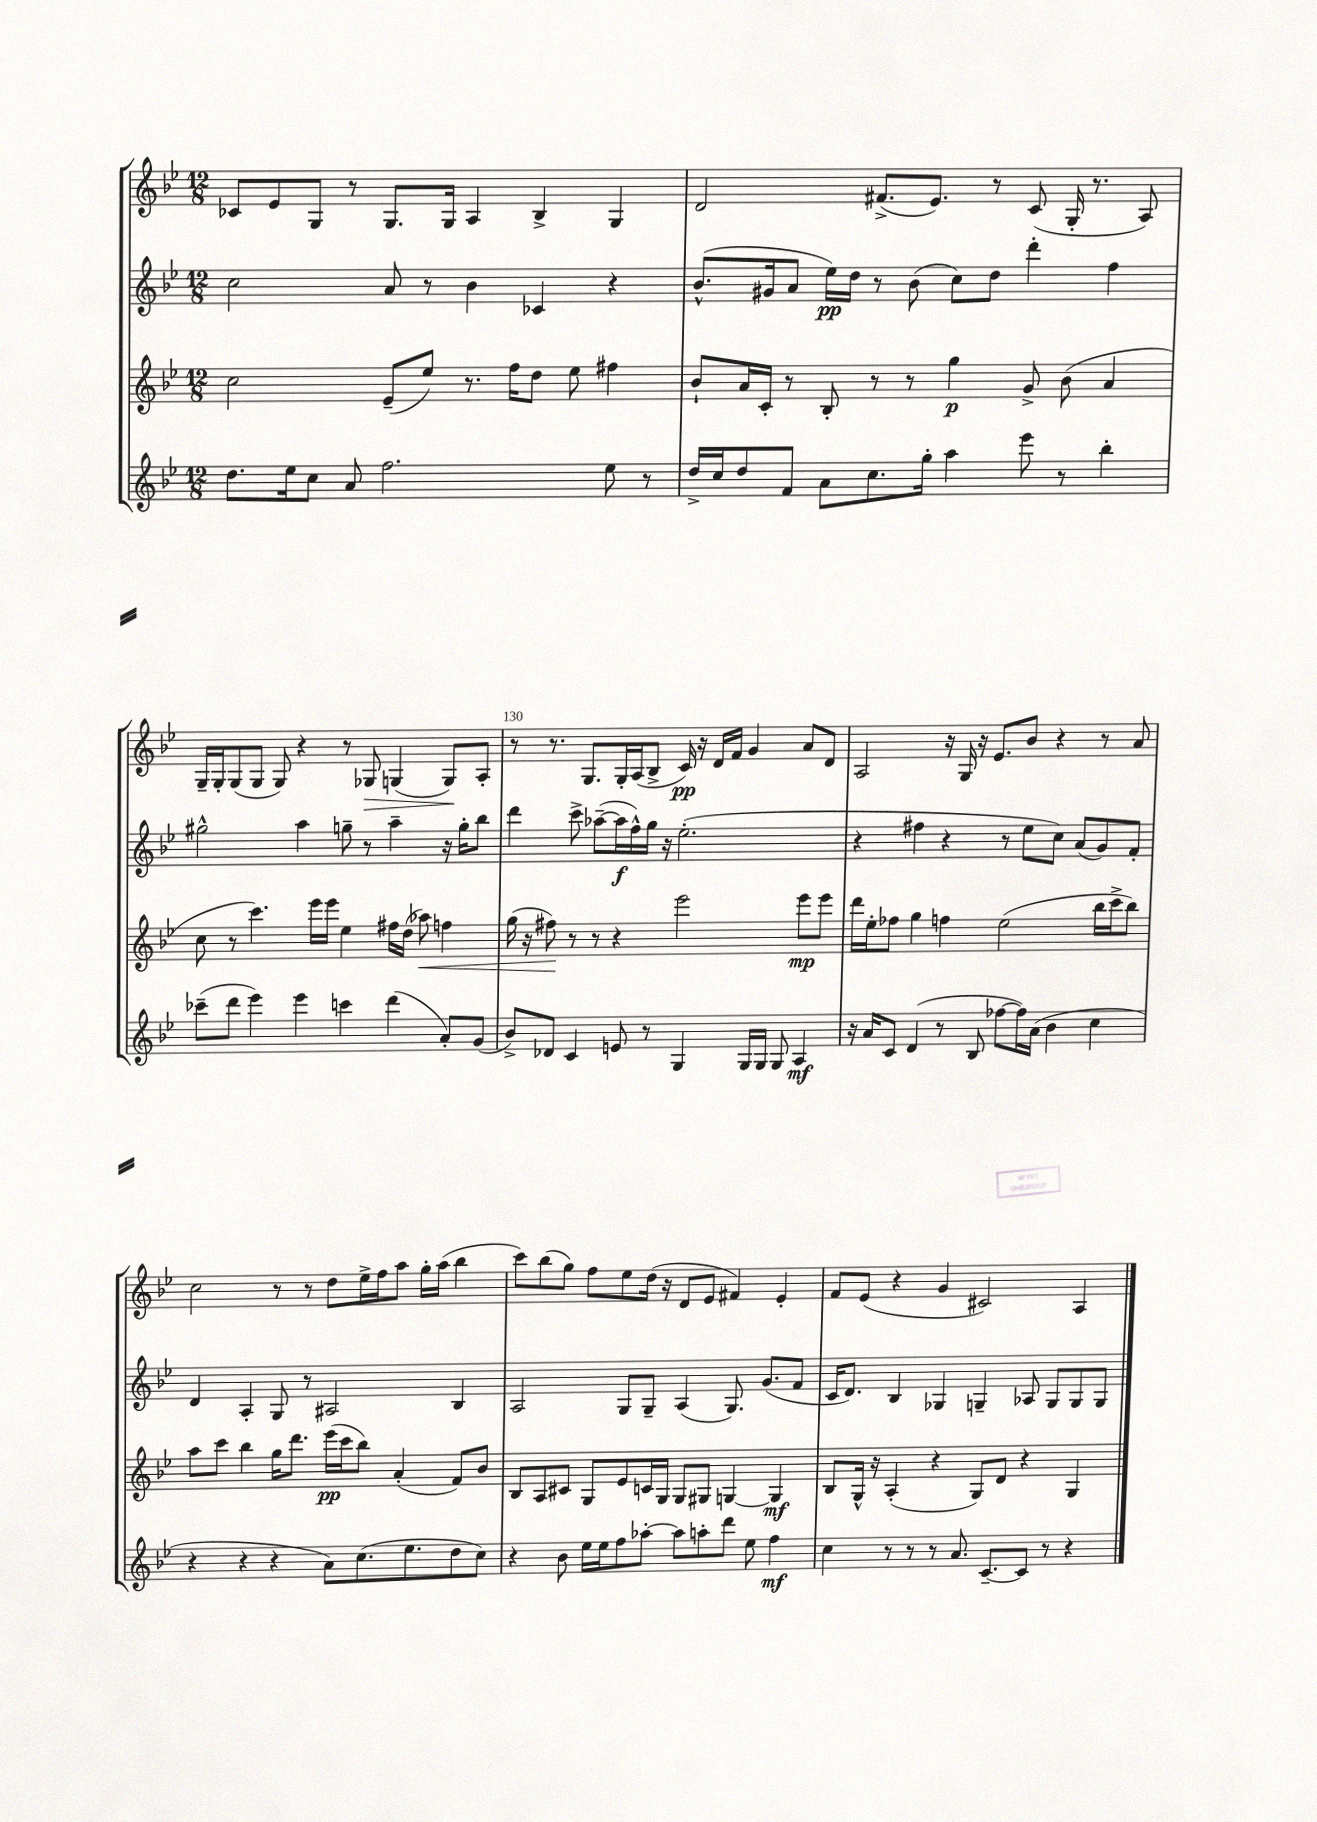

**kern	**kern	**kern	**kern
*staff4	*staff3	*staff2	*staff1
*clefG2	*clefG2	*clefG2	*clefG2
*k[b-e-]	*k[b-e-]	*k[b-e-]	*k[b-e-]
*M12/8	*M12/8	*M12/8	*M12/8
8.dd\L	2cc\	2cc\	8c-/L
.	.	.	8e-/
16ee-\k	.	.	.
8cc\J	.	.	8G/J
8a/	.	.	8r
2.ff\	(8e-~/L	8a/	8.G/L
.	8ee-/J)	8r	.
.	.	.	16G/Jk
.	8.r	4b-\	4A/
.	16ff\LK	.	.
.	8dd\J	4c-/	4B-^/
.	8ee-\	.	.
8ee-\	4ff#\	4r	4G/
8r	.	.	.
=	=	=	=
16dd^/LL	8b-`/L	(8.b-^^/L	2d/
16cc/J	.	.	.
8dd/	16a/L	.	.
.	16c'/JJ	16g#/k	.
8f/J	8r	8a/J	.
8a\L	8B-'/	16ee-\LL)	.
.	.	16dd\JJ	.
8.cc\	8r	8r	(8.f#^/L
.	8r	(8b-\	.
16gg'\Jk	.	.	8.e-/J)
4aa\	4gg\	8cc\L)	.
.	.	8dd\J	8r
8eee-\	8g^/	4ddd'\	(8c/
8r	(8b-\	.	16G'/
.	.	.	8.r
4bb-'\	4a/	4ff\	.
.	.	.	8A/)
=	=	=	=
(8ccc-~\L	8cc\	2gg#^^\	16G~/LL
.	.	.	16G'/J
8ddd\J	8r	.	(8G/
4eee-\)	4.ccc\)	.	8G/J
.	.	.	8G/)
4eee-\	.	4aa\	4r
.	16eee-\LL	.	.
.	16eee-\JJ	.	.
4ccc\	4ee-\	8gg~\	8r
.	.	8r	8G-/
(4ddd\	16ff#\LL	4aa~\	(4G/
.	(16dd\JJ	.	.
.	8aa-\)	.	.
8a'/L)	4ff\	16r	8G/L)
.	.	16gg'\LK	.
(8g/J	.	8bb-\J	8A'/J
=	=	=	=
8b-^/L)	(16gg\	4ddd\	8r
.	16r	.	.
8d-/J	8ff#\)	.	8.r
4c/	8r	8ccc^\	.
.	.	.	8.G/L
.	8r	([8aa-~\L	.
8e/	4r	16aa-\]L	16G'/L
.	.	16ff^^\)	(16A/J
8r	.	16gg\JJ	8B-^/J
.	.	16r	.
4G/	2eee-\	(2.ee-'\	16c/)
.	.	.	16r
.	.	.	16d/LL
.	.	.	16f/JJ
16G/LL	.	.	4g/
16G/JJ	.	.	.
8G/	.	.	.
4A/	8eee-\L	.	8a/L
.	8eee-\J	.	8d/J
=	=	=	=
16r	16ddd\LL	4r	2A/
16a/LK	16ee-'\J	.	.
8c/J	8ff-\J	.	.
(4d/	4gg\	4ff#\	.
8r	4ff\	4r	16r
.	.	.	16G/
8B-/	.	.	16r
.	.	.	8.e-/L
[8ff-\L	(2ee-\	8r	.
16ff-\]L)	.	8ee-\L	8b-/J
(16a\JJ	.	.	.
4b-\	.	8cc\J)	4r
.	.	(8a/L	.
4cc\	16bb-\LL	8g/)	8r
.	16ccc^\J	.	.
.	8bb-\J)	8f'/J	8a/
=	=	=	=
4r	8aa\L	4d/	2cc\
.	8ccc\J	.	.
4r	4bb-\	4A'/	.
4r	16gg\LK	8G/	8r
.	8.ddd\J	.	.
.	.	8r	8r
8a\L)	(16eee-\LL	2A#/	8dd\L
.	16ccc\J	.	.
(8.cc\	8bb-\J)	.	16ee-^\L
.	.	.	16ff\J
.	(4a'/	.	8aa\J
8.ee-\	.	.	.
.	.	.	16gg'\LL
.	.	.	(16aa\JJ
8dd\	8f/L)	4B-/	4bb-\
8cc\J)	8b-/J	.	.
=	=	=	=
4r	8B-/L	2A/	8ccc\L)
.	8A/	.	(8bb-\
8b-\	8c#/J	.	8gg\J)
16ee-\LL	8G/L	.	8ff\L
16ee-\J	.	.	.
8ff\	8e-/	8G/L	8ee-\
[8aa-'\J	16c/L	8G~/J	(16dd\Jk
.	16G/JJ	.	16r
8aa-\]L	8G/L	(4A/	8d/L
8aa'\	8G#/J	.	8e-/J
8ddd\J	[4G/	8.G/)	4f#/)
8ee-\	.	.	.
.	.	(8.g/L	.
4ff\	4G/]	.	4e-'/
.	.	8f/J	.
=	=	=	=
4cc\	8B-/L	16c/LK	8f/L
.	.	8.d/J)	.
.	16G^^/Jk	.	(8e-/J
.	16r	.	.
8r	(4A'/	4B-/	4r
8r	.	.	.
8r	4r	4G-/	4g/
8.a/	.	.	.
.	8G/L)	4G~/	2c#/)
[8.c~/L	.	.	.
.	8d/J	.	.
8c/]J	4r	8A-/	.
8r	.	8G/L	.
4r	4G/	8G/	4A/
.	.	8G/J	.
==	==	==	==
*-	*-	*-	*-
